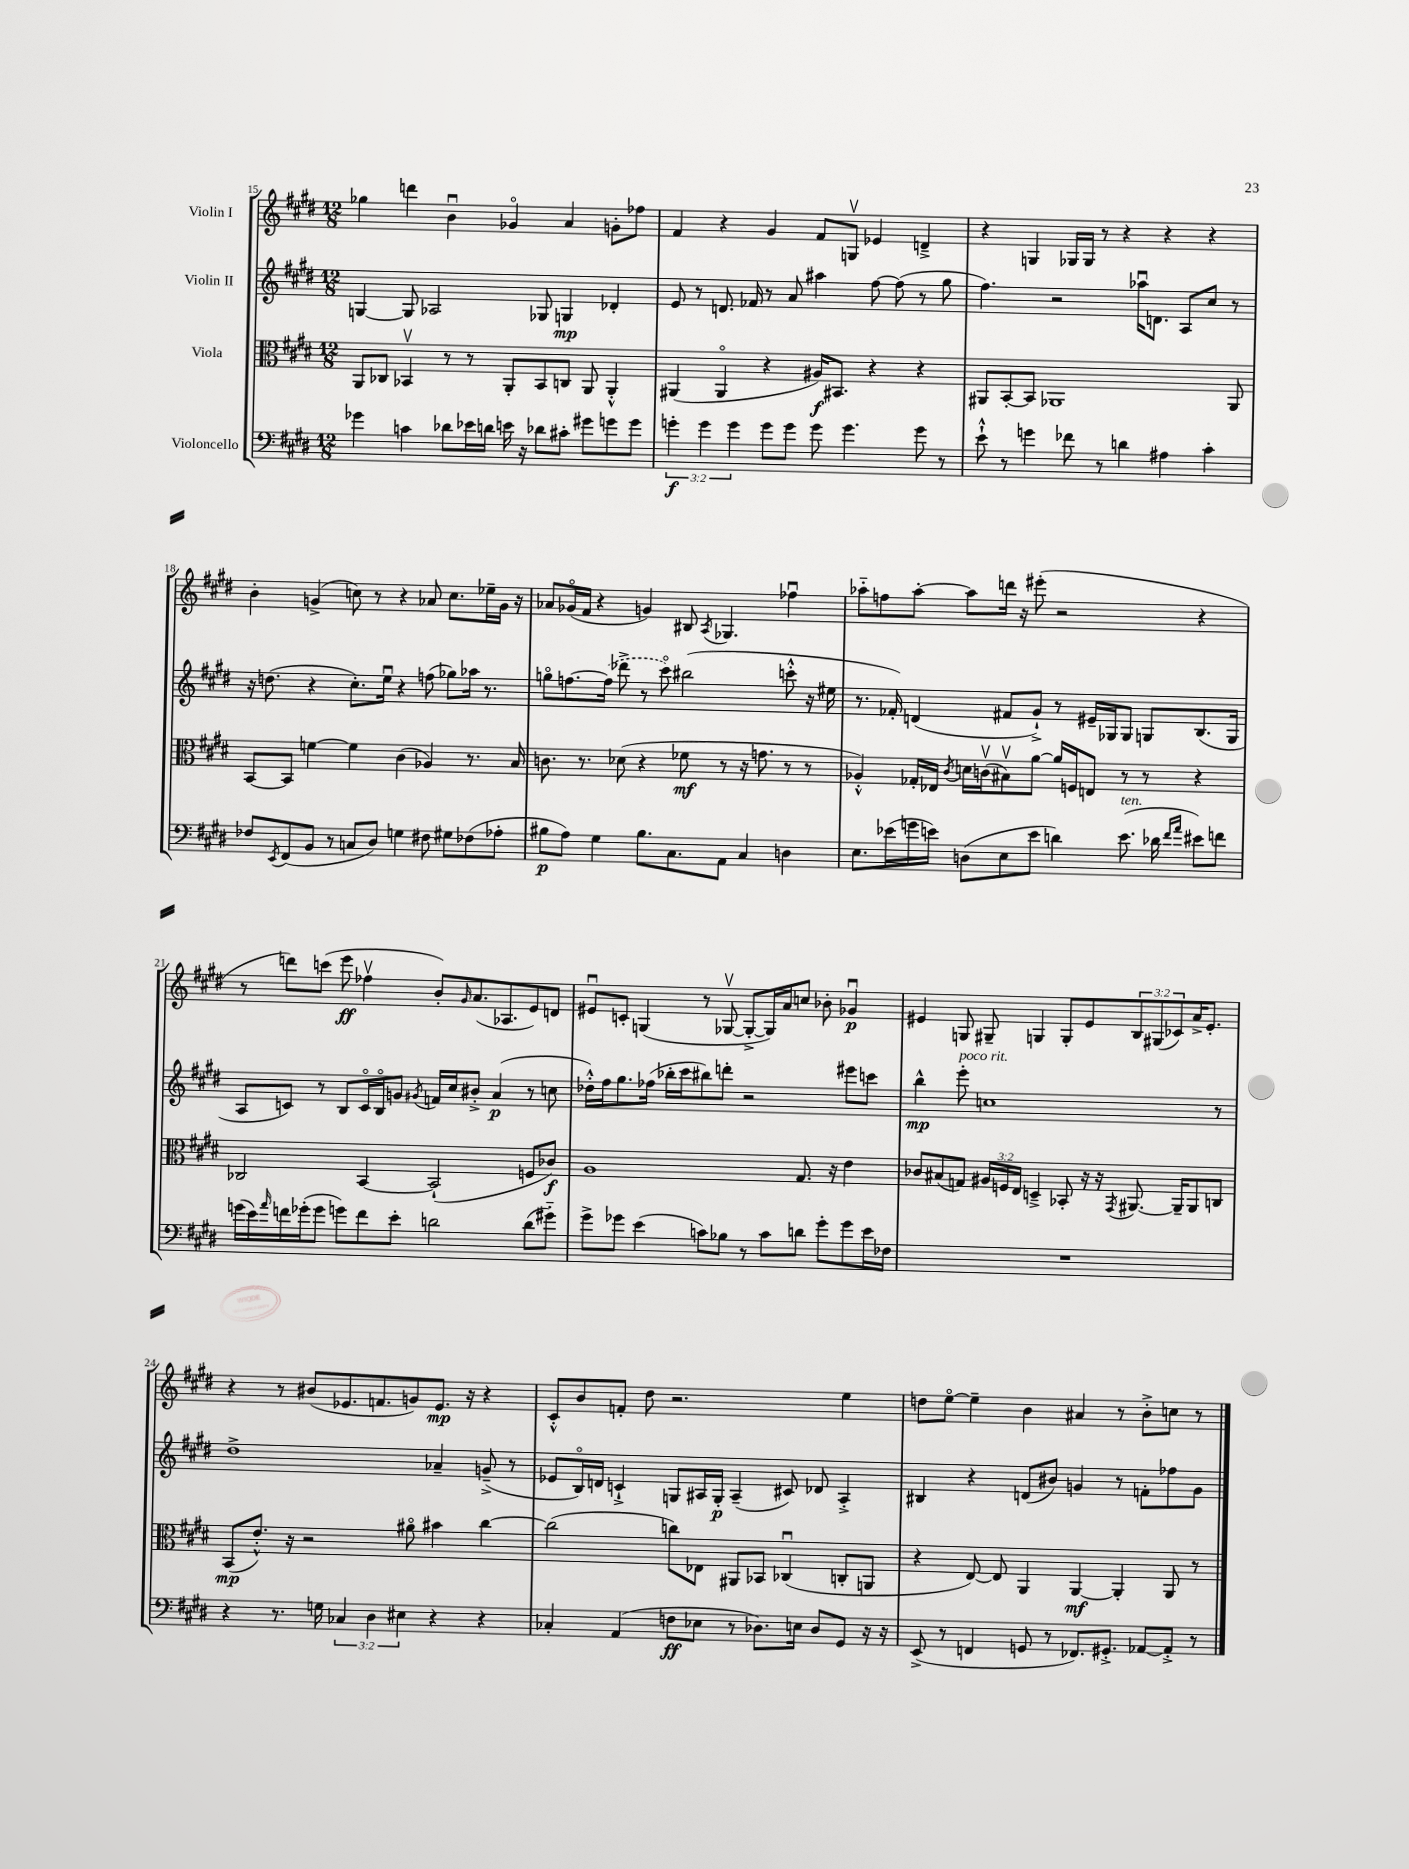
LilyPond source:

<<
\new StaffGroup <<
\new Staff = "s0" \with { instrumentName = "Violin I" } {
    \clef treble \key e \major \numericTimeSignature \time 12/8 \override Staff.TupletNumber.text = #tuplet-number::calc-fraction-text
    ges''4 d'''4 b'4\downbow ges'4\flageolet a'4 g'8-. fes''8 |
    fis'4 r4 gis'4 fis'8 g8\upbow ees'4 d'4---> |
    r4 g4 ges16 ges16 r8 r4 r4 r4 |
    b'4-. g'4->( c''8) r8 r4 aes'8 c''8. ees''16-- g'16 r16 |
    aes'8 ges'16\flageolet( fis'16 r4 g'4) bis8 \acciaccatura { a8 } ges4. fes''4\downbow |
    aes''8-_ f''8 aes''8~-. aes''8 d'''16 r16 eis'''8-.( r2 r4 |
    r8 d'''8) c'''8( e'''8\ff fes''4\upbow b'8-.) \grace { gis'16 } a'8.( aes8. e'8) d'8 |
    eis'8\downbow c'8-. g4( r8 ges8~\upbow ges8~-.-> ges16) a'16 c''8 bes'8-. ges'4\downbow\p |
    eis'4 g8 gis8-- g4 g8-. eis'8 \tuplet 3/2 { b8 gis8( ces'8) } a'16-> eis'8.-. |
    r4 r8 bis'8( ees'8. f'8. g'8) ees'8.\mp r16 r4 |
    cis'8-.-^ b'8 f'8-. dis''8 r2. e''4 |
    d''8 e''8~\flageolet e''4-- b'4 ais'4 r8 b'8-.-> c''8 r8 \bar "|." |
}
\new Staff = "s1" \with { instrumentName = "Violin II" } {
    \clef treble \key e \major \numericTimeSignature \time 12/8
    g4~ g8 aes2 ges8 g4\mp des'4-. |
    e'8 r8 d'8. fes'16 r8 a'8 ais''4 fis''8~ fis''8( r8 gis''8 |
    fis''4.) r2 aes''16\downbow d'8. a8 cis''8 r8 |
    r16 d''8.( r4 cis''8.-.) e''16\downbow r4 f''8( ges''8) aes''16 r8. |
    g''8\flageolet f''8.~ \once \slurDashed f''16( des'''8-> r8 cis'''8\flageolet) bis''2( c'''8-.-^ r16 eis''16 |
    r8. fes'16-.) d'4( fis'8 gis'8-!->) r8 eis'16-- ges16 ges8 g8 b8.( g16 |
    a8 c'8) r8 b8 c'16\flageolet b16\flageolet g'8 \acciaccatura { gis'8 } f'16 cis''16 bis'8-.-> a'4\p( r8 c''8 |
    des''16-.-^) fis''16 gis''8. fes''16( bes''16-. cis'''16 bis''8) d'''8-. r2 eis'''8 c'''8 |
    b''4-^\mp e'''8-.^\markup { \italic "poco rit." } c''1 r8 |
    dis''1-> aes'4-- g'8--->( r8 |
    ees'8 b16\flageolet) d'16 c'4-!-> g8 ais16 g16-.\p ais4--( cis'8) des'8 ais4-.-> |
    bis4 r4 d'8( bis'8) g'4 r8 f'8-. fes''8 g'8 \bar "|." |
}
\new Staff = "s2" \with { instrumentName = "Viola" } {
    \clef alto \key e \major \numericTimeSignature \time 12/8 \override Staff.TupletNumber.text = #tuplet-number::calc-fraction-text
    a,8 ces8 bes,4\upbow r8 r8 a,8-. bes,8 c8 a,8 a,4-.-^ |
    ais,4( ais,4\flageolet r4 ais16\f) bis,8. r4 r4 |
    ais,8 b,8~-. b,8 aes,1 aes,8 |
    b,8~ b,8 f'4~ f'4 cis'4( aes4) r8. b16 |
    c'8. r8. des'8( r4 fes'8\mf r8 r16 g'8. r8 r8 |
    aes4-.-^) ges16-. ees16 \acciaccatura { cis'8 } d'16 c'16\upbow( bis8\upbow) a'8~ a'16 f16 e8 r8 r8 r4 |
    ces2 b,4~ b,2-!( f8 ces'8\f) |
    a1 gis8. r16 e'4 |
    ces'8 bis8( g8) \tuplet 3/2 { ais16 f16 e16 } d4---> bes,8-. r16 r16 \acciaccatura { gis,8 } ais,8.~ ais,16-- ais,8 c8 |
    b,8\mp( e'8.-.-^) r16 r2 ais'8\flageolet bis'4 cis''4~ |
    cis''2( c''8) ees8 ais,8 bes,8 ces4\downbow( c8-. a,8 |
    r4 e8~) e8 a,4 a,4~\mf a,4-. a,8 r8 \bar "|." |
}
\new Staff = "s3" \with { instrumentName = "Violoncello" } {
    \clef bass \key e \major \numericTimeSignature \time 12/8 \override Staff.TupletNumber.text = #tuplet-number::calc-fraction-text
    ges'4 c'4 des'8 ees'16 d'16 e'16 r16 des'8 cis'8-. gis'8 g'8 g'8 |
    \tuplet 3/2 { g'4-.\f g'4 g'4 } g'8 g'8 g'8 g'4. g'8 r8 |
    e'8-!-^ r8 g'4 fes'8 r8 d'4 ais4 cis'4-. |
    fes8 \acciaccatura { e,8 } fis,8( b,8 r8 c8 dis8) g4 fis8 gis8 fes8( aes8-. |
    bis8\p a8) gis4 bis8. cis8. a,8 cis4 d4 |
    e8. ees'16( g'16 e'16) d8( e8 e'8 d'4) e'8.^\markup { \italic "ten." }( des'16 \grace { fis'16 a'16 } eis'8) f'8 |
    g'16( e'16) \grace { a'16 } f'16 ges'16-.( ges'8 g'8) f'8 e'8-. d'2 d'8( gis'8-_) |
    gis'8-> ges'8 e'4( c'8) bes8 r8 c'8 d'8 ges'8-. ges'8 e'16 fes16 |
    R1. |
    r4 r8. g16 \tuplet 3/2 { ces4 dis4 eis4 } r4 r4 |
    ces4-. a,4( f8\ff ees8 r8 des8.) e16 des8 gis,8 r16 r16 |
    e,8->( r8 f,4 g,8 r8 fes,8.) gis,8.-.-> aes,8~ aes,8-.-> r8 \bar "|." |
}
>>
>>
\layout { \context { \Score currentBarNumber = #15 } }
